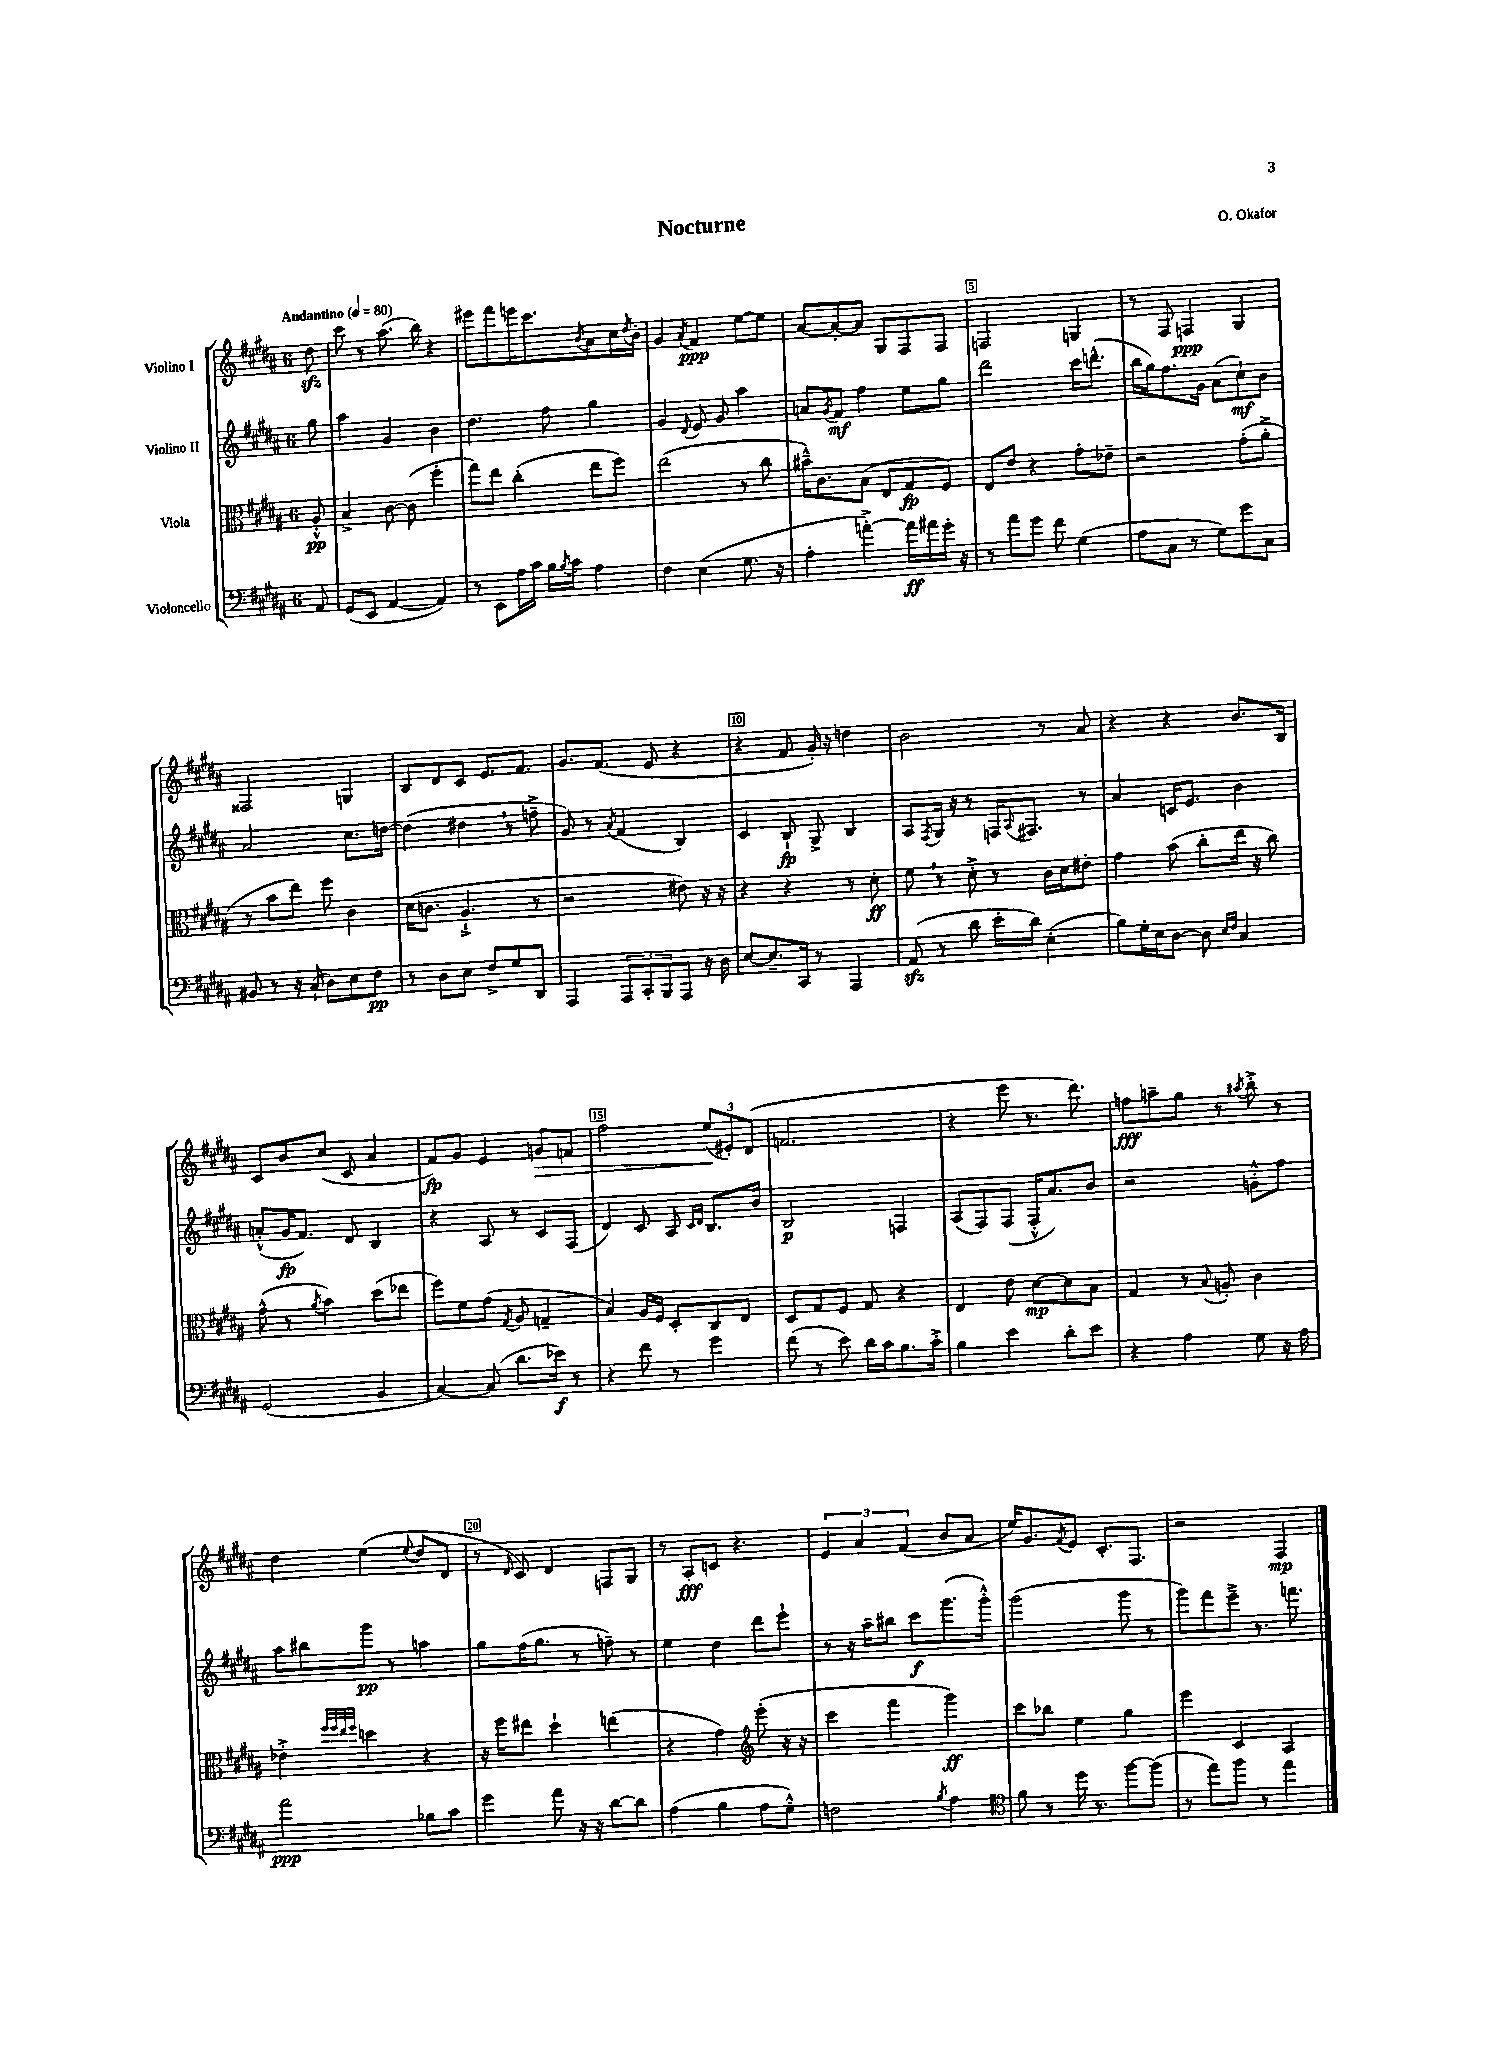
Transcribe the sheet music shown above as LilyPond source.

\header { title = "Nocturne" composer = "O. Okafor" }
<<
\new StaffGroup <<
\new Staff = "s0" \with { instrumentName = "Violino I" } {
    \clef treble \key b \major \once \override Staff.TimeSignature.style = #'single-digit \time 6/8 \partial 8 \tempo "Andantino" 4 = 80
    dis''8\sfz |
    cis'''8 r8 ais''8.( b''16) r4 |
    eis'''8 fis'''8 e'''16 cis'''8. \acciaccatura { b'8 } ais'8 cis''16 \acciaccatura { dis''8 } b'16-. |
    gis'4 \acciaccatura { ais'8 } fis'4\ppp e''8~ e''8 |
    ais'8~ ais'8~-. ais'8 gis8 fis8 fis8 |
    f2 g4 |
    r8 fis8 f4\ppp gis4 |
    fisis2 g4 |
    b8 dis'8 cis'8 e'8. fis'8. |
    gis'8. fis'8.( e'8 r4 |
    r4 fis'8 gis'16-.) r16 d''4 |
    b'2 r8 ais'8 |
    r4 r4 b'8. b16 |
    cis'8 b'8 cis''8( cis'8 ais'4 |
    fis'8\fp) gis'8 e'4 g'8\> f'8 |
    fis''2 \tuplet 3/2 { e''8\!( eis'8-.) dis'8( } |
    f'2. |
    r4 e'''8 r8. dis'''8.) |
    f''8\fff a''8-- gis''8 r8 \acciaccatura { ais''8 } b''8-.-> r8 |
    dis''4 e''4( \appoggiatura { e''8 } dis''8 dis'8 |
    r8 \grace { dis'16 } cis'8) dis'4 f8 gis8 |
    r8 ais8-.\fff c'8 r4. |
    \tuplet 3/2 { e'4 ais'4 fis'4( } b'8 ais'8 |
    e''16) gis'8. \acciaccatura { fis'8 } e'8 cis'8.-. fis8. |
    r2 fis4\mp \bar "|." |
}
\new Staff = "s1" \with { instrumentName = "Violino II" } {
    \clef treble \key b \major \once \override Staff.TimeSignature.style = #'single-digit \time 6/8 \partial 8
    gis''8 |
    ais''4 gis'4 b'4 |
    dis''4. fis''8 gis''4 |
    gis'4 \appoggiatura { dis'8 } e'8 gis'8 ais''4 |
    a'8 \acciaccatura { gis'8 } fis'8\mf fis''4 e''8 gis''8 |
    dis'''2 cis'''16 d'''8.-^( |
    b''16 gis''16) fis''8. gis'16 ais'8( cis''8-!\mf) b'8 |
    ais'2 cis''8. d''16~ |
    d''4( dis''4 \breathe r8 f''8---> |
    gis'8) r8 \acciaccatura { ais'8 } fis'4( b4) |
    cis'4 b8-!\fp gis8-> b4 |
    ais8 \acciaccatura { fis8 } gis16 r16 r8 f16 \appoggiatura { ais8 } fis8. r8 |
    ais'4 c'16 e'8. b'4 |
    a'8-.-^( gis'16\fp fis'8.) dis'8 b4 |
    r4 ais8 r8 cis'8 fis8( |
    dis'4) cis'8 ais8 \grace { cis'16 dis'16 } b8. b'16 |
    b2\p f4 |
    ais8( fis8) fis8( fis16-.-^ ais'8.) b'8 |
    r2 g'8-.-^ fis''8 |
    ais''8 bis''8 gis'''8\pp r8 a''4 |
    gis''8 fis''16( gis''8. r8 f''8--) r8 |
    e''4 dis''4 dis'''8 e'''8-! |
    r8 r16 ais''16-- bis''8 cis'''8\f gis'''8.( gis'''16-.-^) |
    gis'''2( gis'''8 r8 |
    gis'''8) fis'''8 e'''8---> r8. f'''8. \bar "|." |
}
\new Staff = "s2" \with { instrumentName = "Viola" } {
    \clef alto \key b \major \once \override Staff.TimeSignature.style = #'single-digit \time 6/8 \partial 8
    ais8-.-^\pp |
    b4-> cis'8~ cis'8( fis''4-. |
    gis''8) e''8 cis''4-.( e''8 fis''8) |
    e''2( r8 cis''8 |
    bis'16---^) cis'8. b8( e8 gis8\fp fis8) |
    e8 e'8 r4 gis'8-. ees'8-- |
    r2 gis'8-.( ais'8-.-> |
    r8 b'8 e''8) fis''8 cis'4 |
    dis'16( c'8. ais4.-!-> r8 |
    r2 eis'8) r16 r16 |
    r4 r4 r8 dis'8-.\ff |
    fis'8 \breathe r8 dis'8-.-> r8 cis'16 dis'16 eis'8-. |
    gis'4 b'8( cis''8-. e''16 r16 cis''8) |
    gis'8-^( r8 \acciaccatura { ais'8 } b'4) dis''8( ees''8 |
    fis''8) fis'8 gis'8( \acciaccatura { gis8 } ais8 g4-- |
    b4) ais16 fis16 dis8-. cis8 e8 |
    dis8 gis8 fis8 gis8 r4 |
    e4 e'8 dis'8~\mp dis'8 b8 |
    gis4 r8 \appoggiatura { b8 } a8-. cis'4 |
    ees'4-.-> \grace { fis''32 fis''32 e''32 fis''32 } d''4 r4 |
    r16 fis''16 eis''8 dis''4-! e''4( |
    r4 gis'4) \clef treble e'''8-.( r16 r16 |
    cis'''4 fis'''4 gis'''4\ff) |
    cis'''8 bes''8 e''4 gis''4 |
    e'''4 cis'4 ais4 \bar "|." |
}
\new Staff = "s3" \with { instrumentName = "Violoncello" } {
    \clef bass \key b \major \once \override Staff.TimeSignature.style = #'single-digit \time 6/8 \partial 8
    ais,8 |
    gis,8( e,8 ais,4~ ais,4) |
    r8 e,8 ais16 cis'16 b16 \acciaccatura { b8 } cis'16 ais4 |
    fis4 e4( gis8. r16 |
    ais4-. a'4~-.->) a'16\ff ais'16 gis'16-. r16 |
    r8 ais'8 gis'8 fis'8 gis4( |
    ais8 cis8 r8 gis8) gis'8 cis8 |
    bis,8 r8 r16 cis16-!( dis8) e8 fis8\pp |
    r8 dis8 e8 fis8-> gis8 dis,8 |
    ais,,4 \tuplet 3/2 { ais,,8 cis,8-. b,,8 } ais,,8 r16 dis16 |
    e8~ e8.-- cis,16 r8 ais,,4 |
    ais,8\sfz( r8 dis'8 e'16-. dis'16) e4-.( |
    b8) gis16-. e16 dis8~ dis8 \grace { e16 fis16 } cis4 |
    gis,2( b,4 |
    cis4~) cis8( dis'8. ees'16\f) r8 |
    r4 fis'8 r8 gis'4 |
    fis'8( r8 e'8) dis'16 cis'16 b8. cis'16-.-> |
    b4 e'4 dis'8-. e'8 |
    r4 ais4 gis8 r16 ais16 |
    ais'2\ppp bes8 cis'8 |
    gis'4 ais'8 r16 r16 dis'8~ dis'8 |
    ais4( b4 ais8 gis8-.-^) |
    f2 \acciaccatura { b8 } ais4 |
    \clef tenor fis'8 r8 dis''16 r8. fis''8~ fis''8( |
    r8 e''8) fis''8 r8 e''4 \bar "|." |
}
>>
>>
\layout { \context { \Score \override BarNumber.break-visibility = ##(#f #t #t) barNumberVisibility = #(every-nth-bar-number-visible 5) \override BarNumber.stencil = #(make-stencil-boxer 0.1 0.3 ly:text-interface::print) } }
